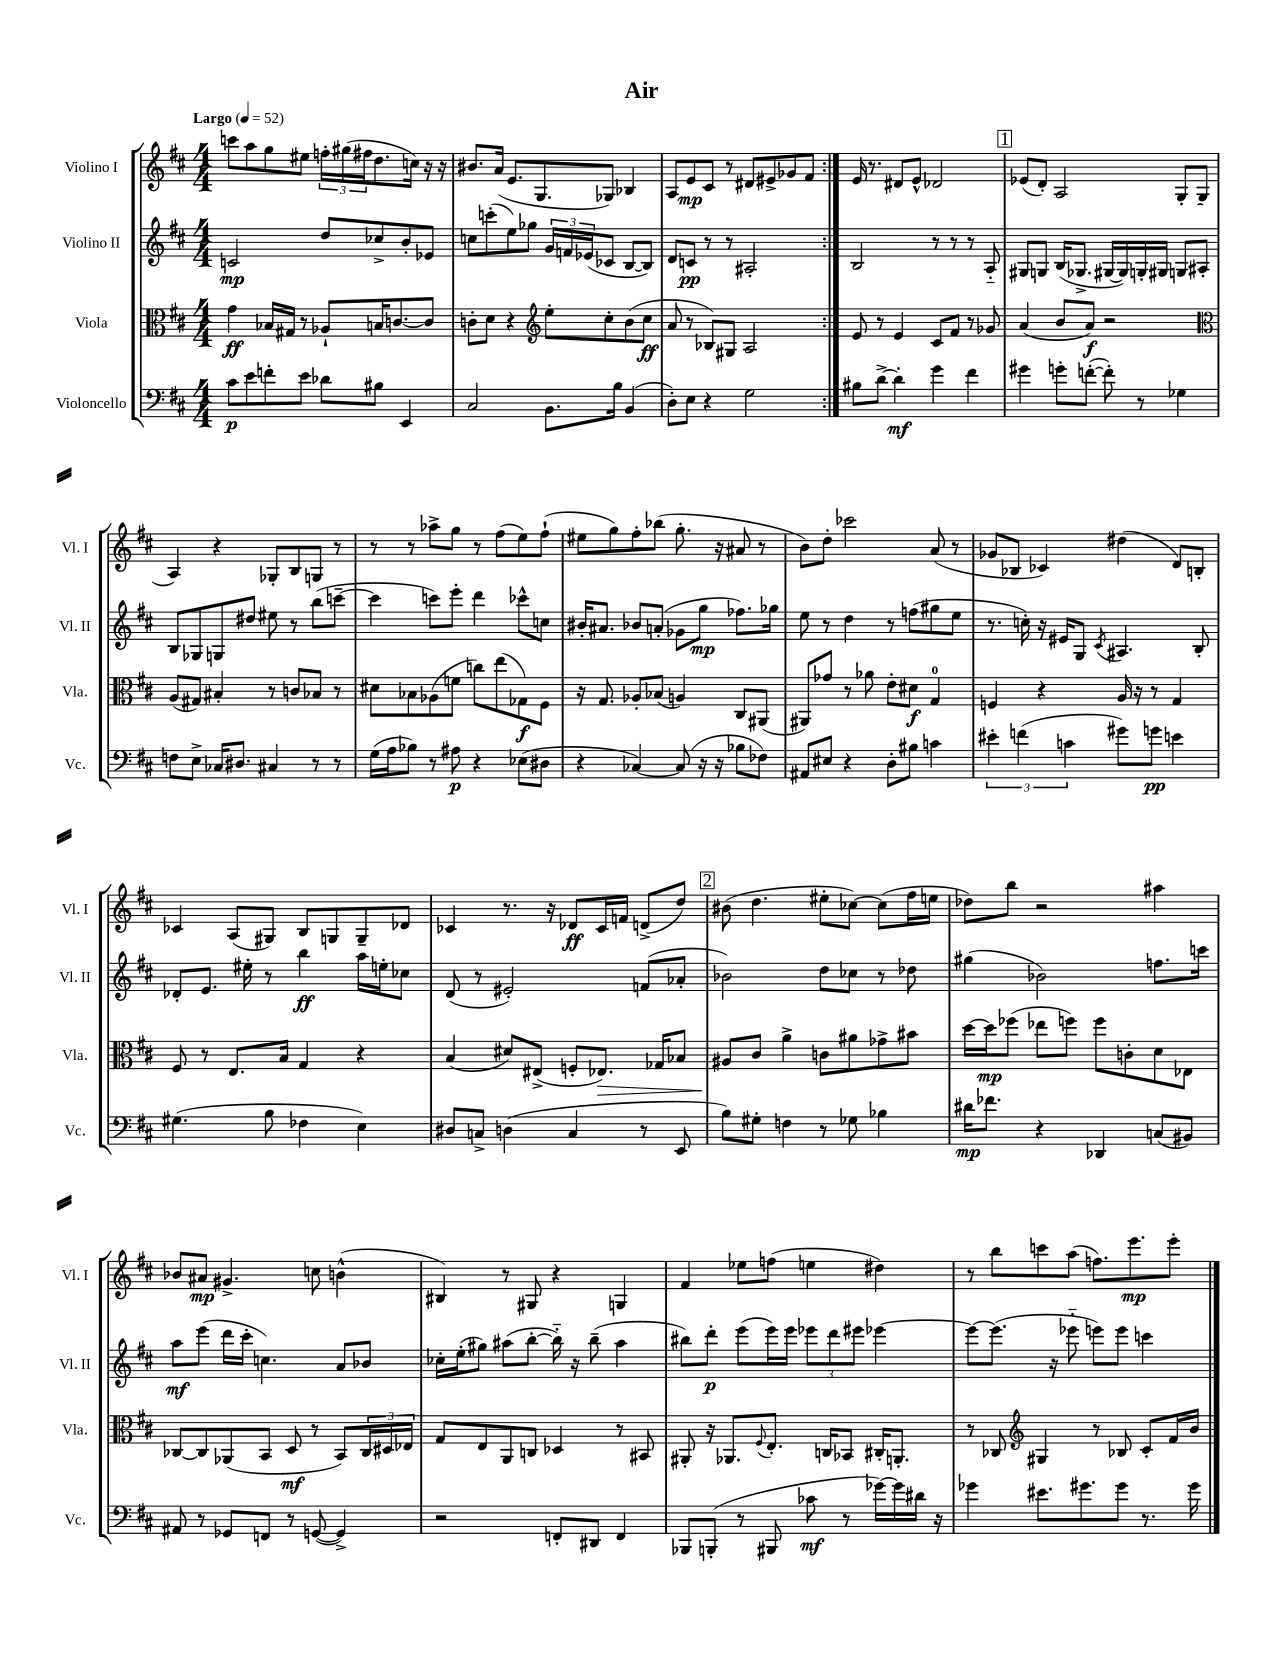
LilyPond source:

\header { title = "Air" }
<<
\new StaffGroup <<
\new Staff = "s0" \with { instrumentName = "Violino I" shortInstrumentName = "Vl. I" } {
    \clef treble \key d \major \numericTimeSignature \time 4/4 \tempo "Largo" 4 = 52
    \repeat volta 2 { c'''8 a''8 g''8 eis''8 \tuplet 3/2 { f''16-. gis''16( fis''16 } d''8. c''16) r16 r16 |
    bis'8. a'16( e'8. g8. ges8) bes4 |
    a8 e'8\mp cis'8 r8 dis'8 eis'8-> ges'8 fis'8 | }
    e'16 r8. dis'8 e'8-^ des'2 |
    \mark \markup { \box "1" } ees'8( d'8-.) a2 g8-. g8( |
    a4) r4 ges8-. b8 g8 r8 |
    r8 r8 aes''8-> g''8 r8 fis''8( e''8) fis''8-!( |
    eis''8 g''8) fis''8-. bes''8( g''8.-. r16 ais'8 r8 |
    b'8) d''8-. ces'''2 a'8( r8 |
    ges'8 bes8 ces'4) dis''4( d'8) b8-. |
    ces'4 a8( gis8) b8 g8 g8-- des'8 |
    ces'4 r8. r16 des'8\ff ces'16 f'16 d'8->( d''8) |
    \mark \markup { \box "2" } bis'8( d''4. eis''8-. ces''8~) ces''8( fis''16 e''16 |
    des''8) b''8 r2 ais''4 |
    bes'8 ais'8\mp gis'4.-> c''8 b'4-^( |
    bis4) r8 gis8 r4 g4 |
    fis'4 ees''8 f''8( e''4 dis''4) |
    r8 b''8 c'''8 a''8( f''8.) e'''8.\mp e'''8-. \bar "|." |
}
\new Staff = "s1" \with { instrumentName = "Violino II" shortInstrumentName = "Vl. II" } {
    \clef treble \key d \major \numericTimeSignature \time 4/4
    \repeat volta 2 { c'2\mp d''8 ces''8-> b'8-. ees'8 |
    c''8 c'''8-.( e''8) ges''8 \tuplet 3/2 { g'16 f'16 ees'16( } ces'8 b8~ b8) |
    d'8 c'8\pp r8 r8 ais2-. | }
    b2 r8 r8 r8 a8-_ |
    \mark \markup { \box "1" } gis8 g8 b16( ges8.-> gis16~ gis16) g16-. gis16 g8 ais8-. |
    b8 ges8 g8 dis''8 eis''8 r8 b''8( c'''8~-- |
    c'''4 c'''8) e'''8-. d'''4 ces'''8-^ c''8 |
    bis'16-. ais'8. bes'8 a'8-.( ges'8 g''8\mp fes''8.) ges''16 |
    e''8 r8 d''4 r8 f''8( gis''8 e''8 |
    r8. c''16-.) r16 eis'16 g8 \acciaccatura { cis'8 } ais4. b8-. |
    des'8-. e'8. eis''16-. r8 b''4\ff a''16 e''16-. ces''8 |
    d'8( r8 eis'2-.) f'8( aes'8-. |
    \mark \markup { \box "2" } bes'2) d''8 ces''8 r8 des''8 |
    gis''4( bes'2) f''8. c'''16 |
    a''8\mf e'''8( d'''16 cis'''16-. c''4.) a'8 bes'8 |
    ces''16-. e''16-.( gis''8) ais''8( b''8~-. b''16-_) r16 b''8--( ais''4 |
    bis''8) d'''8-.\p e'''8( e'''16) e'''16 \tuplet 3/2 { ees'''8 d'''8 eis'''8 } ees'''4~ |
    ees'''8~ ees'''8.( r16 ees'''8-_ e'''8) e'''8 c'''4 \bar "|." |
}
\new Staff = "s2" \with { instrumentName = "Viola" shortInstrumentName = "Vla." } {
    \clef alto \key d \major \numericTimeSignature \time 4/4
    \repeat volta 2 { g'4\ff bes16 gis16 r8 aes8-! b16 c'8.~ c'8 |
    c'8-. d'8 r4 \clef treble e''8-. cis''8-. b'8( cis''8\ff |
    a'8 r8 bes8) gis8 a2 | }
    e'8 r8 e'4 cis'8 fis'8 r8 ges'8 |
    \mark \markup { \box "1" } a'4( b'8 a'8\f) r2 |
    \clef alto a8( gis8) bis4-. r8 c'8 bes8 r8 |
    dis'8 bes8 aes8( f'8 c''8) e''8( ges8\f) fis8 |
    r16 g8. aes8-. bes8( a4) cis8 ais,8( |
    ais,8) ges'8 r8 aes'8 e'8-. dis'8\f g4-0 |
    f4 r4 a16 r16 r8 g4 |
    fis8 r8 e8. b16 g4 r4 |
    b4( dis'8) eis8->( f8-. ees8.\>) ges16 bes8 |
    \mark \markup { \box "2" } ais8\! cis'8 a'4-> c'8 ais'8 ges'8-> bis'8 |
    d''16~ d''16\mp fes''8( ees''8 f''8) f''8 c'8-. d'8 ees8 |
    ces8~ ces8 aes,8( b,8 d8\mf r8 b,8) \tuplet 3/2 { ces16 dis16 ees16 } |
    g8 e8 a,8 c8 des4 r8 bis,8 |
    ais,8-. r16 aes,8. \appoggiatura { fis8 } e8.-. c16 bes,8 cis16-. a,8.-. |
    r8 ces8 \clef treble gis4 r8 bes8 cis'8-. fis'16 b'16 \bar "|." |
}
\new Staff = "s3" \with { instrumentName = "Violoncello" shortInstrumentName = "Vc." } {
    \clef bass \key d \major \numericTimeSignature \time 4/4
    \repeat volta 2 { cis'8\p e'8 f'8-. e'8 des'8 bis8 e,4 |
    cis2 b,8. b16 b,4( |
    d8-.) e8 r4 g2 | }
    bis8 d'8~-> d'4-.\mf g'4 fis'4 |
    \mark \markup { \box "1" } gis'4 g'8-. f'8~-.( f'8-.) r8 ges4 |
    f8 e8-> ces16 dis8. cis4 r8 r8 |
    g16( a16 bes8) r8 ais8\p r4 ees8( dis8 |
    r4 ces4~) ces8( r16 r16 bes8 fes8) |
    ais,8 eis8 r4 d8-. bis8 c'4 |
    \tuplet 3/2 { eis'4-. f'4( c'4 } gis'8) g'8\pp e'4 |
    gis4.( b8 fes4 e4) |
    dis8 c8-> d4( c4 r8 e,8 |
    \mark \markup { \box "2" } b8) gis8-. f4 r8 ges8 bes4 |
    dis'16\mp fes'8. r4 des,4 c8( bis,8) |
    ais,8 r8 ges,8 f,8 r8 g,8~( g,4->) |
    r2 f,8-. dis,8 f,4 |
    bes,,8 b,,8-.( r8 bis,,8 ces'8\mf r8 ges'16~) ges'16 dis'16 r16 |
    ges'4 eis'8. gis'8. gis'8 r8. gis'16 \bar "|." |
}
>>
>>
\layout { \context { \Score \remove "Bar_number_engraver" } }
